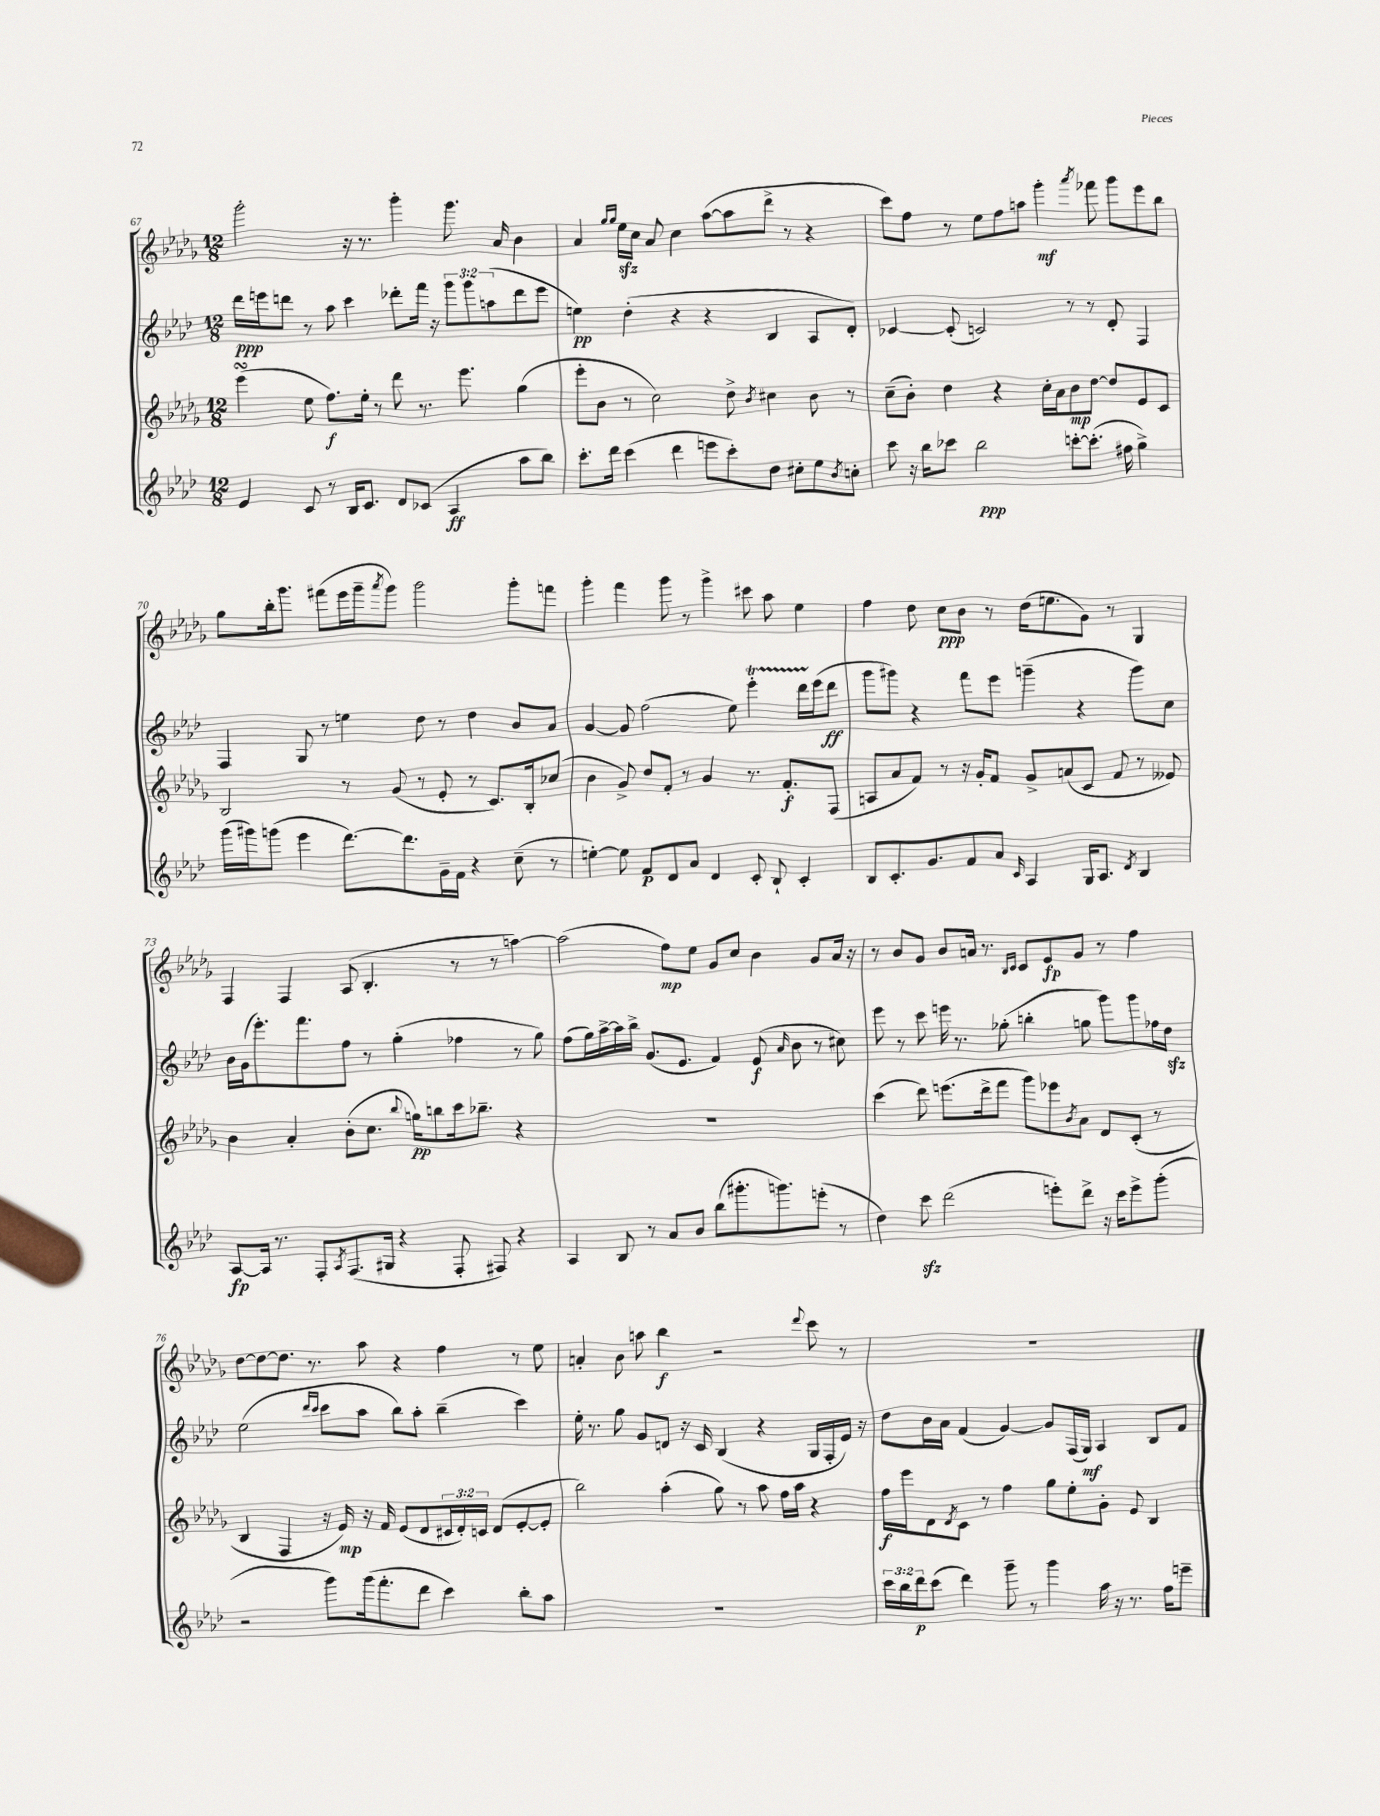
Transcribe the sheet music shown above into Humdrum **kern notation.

**kern	**dynam	**kern	**dynam	**kern	**dynam	**kern	**dynam
*part4	*part4	*part3	*part3	*part2	*part2	*part1	*part1
*staff4	*staff4	*staff3	*staff3	*staff2	*staff2	*staff1	*staff1
*clefG2	*	*clefG2	*	*clefG2	*	*clefG2	*
*k[b-e-a-d-]	*	*k[b-e-a-d-g-]	*	*k[b-e-a-d-]	*	*k[b-e-a-d-g-]	*
*M12/8	*	*M12/8	*	*M12/8	*	*M12/8	*
=67	=67	=67	=67	=67	=67	=67	=67
4e-/	.	(4eee-sSSS\	.	16ddd-\LL	ppp	2ggg-'\	.
.	.	.	.	16eeen\J	.	.	.
.	.	.	.	8dddn\J	.	.	.
8c/	.	8ee-\	.	8r	.	.	.
8r	.	8.ff\L)	f	8aa-\	.	.	.
16B-/KL	.	.	.	4ccc\	.	16r	.
8.c/J	.	16ee-'\Jk	.	.	.	8.r	.
.	.	8r	.	.	.	.	.
8d-/L	.	8ddd-\	.	8ddd-X'\L	.	4ggg-'\	.
(8c-X/J	.	8.r	.	16fff\Jk	.	.	.
.	.	.	.	16r	.	.	.
4A-/	ff	.	.	12ggg\L	.	8.ggg-\	.
.	.	8.eee-\	.	.	.	.	.
.	.	.	.	12ggg\	.	.	.
.	.	.	.	(12aan\	.	.	.
.	.	.	.	.	.	16a-/	.
8aa-\L	.	(4gg-\	.	8ddd-\	.	4b-\	.
8bb-\J)	.	.	.	8eee\J	.	.	.
=68	=68	=68	=68	=68	=68	=68	=68
8.ccc'\L	.	8eee-'\L	.	4een\)	pp	4a-/	.
.	.	8b-\J	.	.	.	.	.
16ddd-\Jk	.	.	.	.	.	.	.
.	.	.	.	.	.	16qqgg-/LL	.
.	.	.	.	.	.	16qqgg-/JJ	.
(4ccc\	.	8r	.	(4dd-'\	.	16ee-zz\LL	.
.	.	.	.	.	.	16cc\JJ	.
.	.	2cc\)	.	.	.	8a-/	.
4ddd-\	.	.	.	4r	.	4cc\	.
8eeen\L	.	.	.	4r	.	([8aa-\L	.
8ccc'\)	.	8dd-^\	.	.	.	8aa-\]	.
.	.	8qb-/	.	.	.	.	.
8dd-\J	.	4cc#X\	.	4B-/	.	8ddd-^\J	.
8cc#X'\L	.	.	.	.	.	8r	.
8ee-\	.	8b-\	.	8A-/L	.	4r	.
8qb-/	.	.	.	.	.	.	.
8ccn'\J	.	8r	.	8d-'/J)	.	.	.
=69	=69	=69	=69	=69	=69	=69	=69
8ccc\	.	(8cc~\L	.	[4c-X/	.	8ccc\L)	.
16r	.	8b-'\J)	.	.	.	8ff\J	.
16bb-\KL	.	.	.	.	.	.	.
8ccc-X\J	.	4dd-\	.	(8c-'/]	.	8r	.
2bb-\	ppp	.	.	2cn/)	.	8ee-\L	.
.	.	4r	.	.	.	8ff\	.
.	.	.	.	.	.	8aan\J	.
.	.	16cc'\LL	.	.	.	4ggg-'\	mf
.	.	16a-\J	.	.	.	.	.
[8cccn'\L	.	8b-\	mp	8r	.	.	.
.	.	.	.	.	.	8qaaa-/	.
(8.ccc'\J]	.	[8dd-\J	.	8r	.	8fff-X\	.
.	.	8dd-/L]	.	8d-'/	.	8ggg-\L	.
16ff#X\	.	.	.	.	.	.	.
4gg^\)	.	8e-/	.	4F/	.	8eee-\	.
.	.	8c/J	.	.	.	8bb-\J	.
!!LO:LB:g=z
=70	=70	=70	=70	=70	=70	=70	=70
(16ggg\LL	.	2B-/	.	4F/	.	8gg-\L	.
16ggg#X\J)	.	.	.	.	.	.	.
(8gggn\J	.	.	.	.	.	16bb-'\k	.
.	.	.	.	.	.	8.ggg-\J	.
4eee-\	.	.	.	8G/	.	.	.
.	.	.	.	8r	.	(8fff#X\L	.
[8.ddd-\L)	.	8r	.	4een\	.	16eee-\L	.
.	.	.	.	.	.	16ggg-~\J	.
.	.	.	.	.	.	8qaaa-/	.
.	.	(8g-/	.	.	.	8ggg-\J)	.
8.ddd-\]	.	.	.	.	.	.	.
.	.	8r	.	8dd-\	.	2ggg-\	.
16g~\L	.	8e-'/	.	8r	.	.	.
16f\JJ	.	.	.	.	.	.	.
4r	.	8r	.	4dd-\	.	.	.
.	.	8.c/L)	.	.	.	.	.
(8cc~\	.	.	.	8b-/L	.	8ggg-'\L	.
.	.	16B-'/k	.	.	.	.	.
8r	.	(8cc-X/J	.	8a-/J	.	8fffn\J	.
=71	=71	=71	=71	=71	=71	=71	=71
[4een'\)	.	4b-\	.	[4g/	.	4ggg-'\	.
8ee\]	.	8g-^/)	.	8g/]	.	4fff\	.
8f/L	p	8dd-/L	.	(2ff\	.	.	.
8d-/	.	8f'/J	.	.	.	8ggg-\	.
8a-/J	.	8r	.	.	.	8r	.
4d-/	.	4g-/	.	.	.	4ggg-^\	.
.	.	.	.	8ee-\)	.	.	.
8c'/	.	8.r	.	4eee-T'\	.	8ccc#X\	.
8B-`/	.	.	.	.	.	8aa-\	.
.	.	8.f'/L	f	.	.	.	.
4c'/	.	.	.	16ddd-TTT\LL	.	4ee-\	.
.	.	.	.	(16eee-\J	.	.	.
.	.	(8F/J	.	8ddd-\J	ff	.	.
=72	=72	=72	=72	=72	=72	=72	=72
8B-/L	.	8An/L	.	8ggg\L	.	4ff\	.
8.c'/	.	8a-/	.	8ggg#X\J)	.	.	.
.	.	8f/J)	.	4r	.	8dd-\	.
8.g/	.	.	.	.	.	.	.
.	.	8r	.	.	.	8cc\L	ppp
8f/	.	16r	.	8fff\L	.	8b-\J	.
.	.	16g-'/KL	.	.	.	.	.
8a-/J	.	8f/J	.	8eee-\J	.	8r	.
16qqc/	.	.	.	.	.	.	.
4A-/	.	8g-^/L	.	(4gggn~\	.	(16dd-\KL	.
.	.	.	.	.	.	8.een\	.
.	.	(8an/	.	.	.	.	.
16G/KL	.	8c/J	.	4r	.	8g-\J)	.
8.A-/J	.	.	.	.	.	.	.
.	.	8f/	.	.	.	8r	.
8qd-/	.	.	.	.	.	.	.
4B-/	.	8r	.	8ggg\L)	.	4G-/	.
.	.	8e--X/)	.	8cc\J	.	.	.
!!LO:LB:g=z
=73	=73	=73	=73	=73	=73	=73	=73
[8A-/L	fp	4b-\	.	16b-\LL	.	4F/	.
.	.	.	.	(16g\J	.	.	.
16A-/Jk]	.	.	.	8.eee-'\)	.	.	.
8.r	.	.	.	.	.	.	.
.	.	4a-'/	.	.	.	4F/	.
.	.	.	.	8.fff\	.	.	.
8F'/L	.	.	.	.	.	.	.
8qA-/	.	.	.	.	.	.	.
(8.F/	.	(8b-'\L	.	8ff\J	.	(8A-/	.
.	.	8.cc\J	.	8r	.	4.B-'/	.
16G#X/Jk	.	.	.	.	.	.	.
4r	.	.	.	(4gg'\	.	.	.
.	.	8qqbb-/	.	.	.	.	.
.	.	16ggn\KL)	pp	.	.	.	.
.	.	8bbn\	.	.	.	.	.
8F'/	.	16ccc\k	.	4ff-X\	.	8r	.
.	.	8.bb-X~\J	.	.	.	.	.
8F#X/)	.	.	.	.	.	8r	.
4r	.	4r	.	8r	.	[4aan\)	.
.	.	.	.	8gg\)	.	.	.
=74	=74	=74	=74	=74	=74	=74	=74
4A-/	.	1.r	.	(8ff\L	.	(2aa\]	.
.	.	.	.	16gg\L)	.	.	.
.	.	.	.	[16aa-^\	.	.	.
8B-/	.	.	.	16aa-\]	.	.	.
.	.	.	.	16bb-^\JJ	.	.	.
8r	.	.	.	(8.g/L	.	.	.
8a-/L	.	.	.	.	.	8ff\L)	mp
.	.	.	.	8.e-/J	.	.	.
8b-/J	.	.	.	.	.	8ee-\J	.
(8bb-\L	.	.	.	4f/)	.	8g-/L	.
8.ggg#X'\	.	.	.	.	.	8cc/J	.
.	.	.	.	(8e-/	f	4b-\	.
8.gggn\)	.	.	.	.	.	.	.
.	.	.	.	16qqa-/	.	.	.
.	.	.	.	8b-\	.	.	.
(8eeen'\J	.	.	.	8r	.	8g-/L	.
8r	.	.	.	8cc#X\)	.	16a-/Jk	.
.	.	.	.	.	.	16r	.
=75	=75	=75	=75	=75	=75	=75	=75
4dd-\)	.	(4ccc\	.	8eee-\	.	8r	.
.	.	.	.	8r	.	8b-/L	.
8ccczz\	.	8ddd-\)	.	8ccc\	.	8g-/J	.
(2ddd-\	.	(8.eeen\L	.	16eeen\	.	8b-/L	.
.	.	.	.	8.r	.	.	.
.	.	.	.	.	.	16an/Jk	.
.	.	16ddd-^\k	.	.	.	8.r	.
.	.	8fff\J	.	(8gg-X'\	.	.	.
.	.	.	.	.	.	16qqB-/LL	.
.	.	.	.	.	.	16qqc/JJ	.
.	.	8ggg-\L)	.	4bbn'\	.	8c/L	.
8eeen'\L)	.	8eee-X\	.	.	.	8e-/	fp
.	.	8qb-/	.	.	.	.	.
8ddd-^\J	.	8a-\J	.	8ggn\	.	8g-/J	.
16r	.	8d-/L	.	8ggg\L)	.	8r	.
16ccc\KL	.	.	.	.	.	.	.
8eee^\	.	(8c'/J	.	8ggg\	.	4ff\	.
(8ggg'\J	.	8r	.	16ff-X\L	.	.	.
.	.	.	.	16dd-zz\JJ	.	.	.
!!LO:LB:g=z
=76	=76	=76	=76	=76	=76	=76	=76
2r	.	4B-/	.	(2ee-\	.	[8dd-\L	.
.	.	.	.	.	.	8dd-\_	.
.	.	4F/	.	.	.	8.dd-\J]	.
.	.	.	.	.	.	8.r	.
.	.	.	.	16qqddd-/LL	.	.	.
.	.	.	.	16qqccc/JJ	.	.	.
8ggg\L)	.	16r	.	8ccc\L	.	.	.
.	.	16e-/)	mp	.	.	.	.
(16ggg\k	.	16r	.	8aa-\J	.	8aa-\	.
8.fff'\	.	16f/	.	.	.	.	.
.	.	(8e-/L	.	8bb-\L)	.	4r	.
8ddd-\J	.	8d-/	.	8aa-'\J	.	.	.
4ccc\)	.	24c#X/L	.	(4bb-~\	.	4ff\	.
.	.	24d-'/)	.	.	.	.	.
.	.	24cn/JJ	.	.	.	.	.
.	.	(8d-/L	.	.	.	.	.
8bb-'\L	.	[8e-'/	.	4ccc\)	.	8r	.
8aa-\J	.	8e-'/J]	.	.	.	8ee-\	.
=77	=77	=77	=77	=77	=77	=77	=77
1.r	.	2bb-\)	.	16ee-'\	.	4an'/	.
.	.	.	.	8.r	.	.	.
.	.	.	.	8gg\	.	8b-\	.
.	.	.	.	8g/L	.	8aan\	.
.	.	(4aa-'\	.	8dn/J	.	4bb-\	f
.	.	.	.	16r	.	.	.
.	.	.	.	16c/	.	.	.
.	.	8gg-\)	.	(4B-/	.	2r	.
.	.	8r	.	.	.	.	.
.	.	8aa-\	.	4r	.	.	.
.	.	16ff\LL	.	.	.	.	.
.	.	16aa-\JJ	.	.	.	.	.
.	.	.	.	.	.	8qqddd-/	.
.	.	4r	.	16G/LL	.	8ccc\	.
.	.	.	.	16F'/	.	.	.
.	.	.	.	16e-/JJ)	.	8r	.
.	.	.	.	16r	.	.	.
=78	=78	=78	=78	=78	=78	=78	=78
24ccc\LL	.	16ff\LL	f	8dd-\L	.	1.r	.
24bb-\	.	.	.	.	.	.	.
.	.	16eee-\J	.	.	.	.	.
24ddd-\J	p	.	.	.	.	.	.
(8ccc\J	.	8d-\	.	16b-\L	.	.	.
.	.	.	.	16a-\JJ	.	.	.
.	.	8qd-/	.	.	.	.	.
4ddd-\)	.	8c\J	.	(4f/	.	.	.
.	.	8r	.	.	.	.	.
8ggg~\	.	4ff\	.	[4g/)	.	.	.
8r	.	.	.	.	.	.	.
4ggg\	.	8gg-\L	.	8g/L]	.	.	.
.	.	8ee-'\	.	(16F/L	.	.	.
.	.	.	.	16G/JJ)	mf	.	.
16aa-\	.	8g-'\J	.	4A-/	.	.	.
16r	.	.	.	.	.	.	.
8.r	.	8e-/	.	.	.	.	.
.	.	4B-/	.	8B-/L	.	.	.
16ff\KL	.	.	.	.	.	.	.
8eeen~\J	.	.	.	8f/J	.	.	.
==	==	==	==	==	==	==	==
*-	*-	*-	*-	*-	*-	*-	*-
